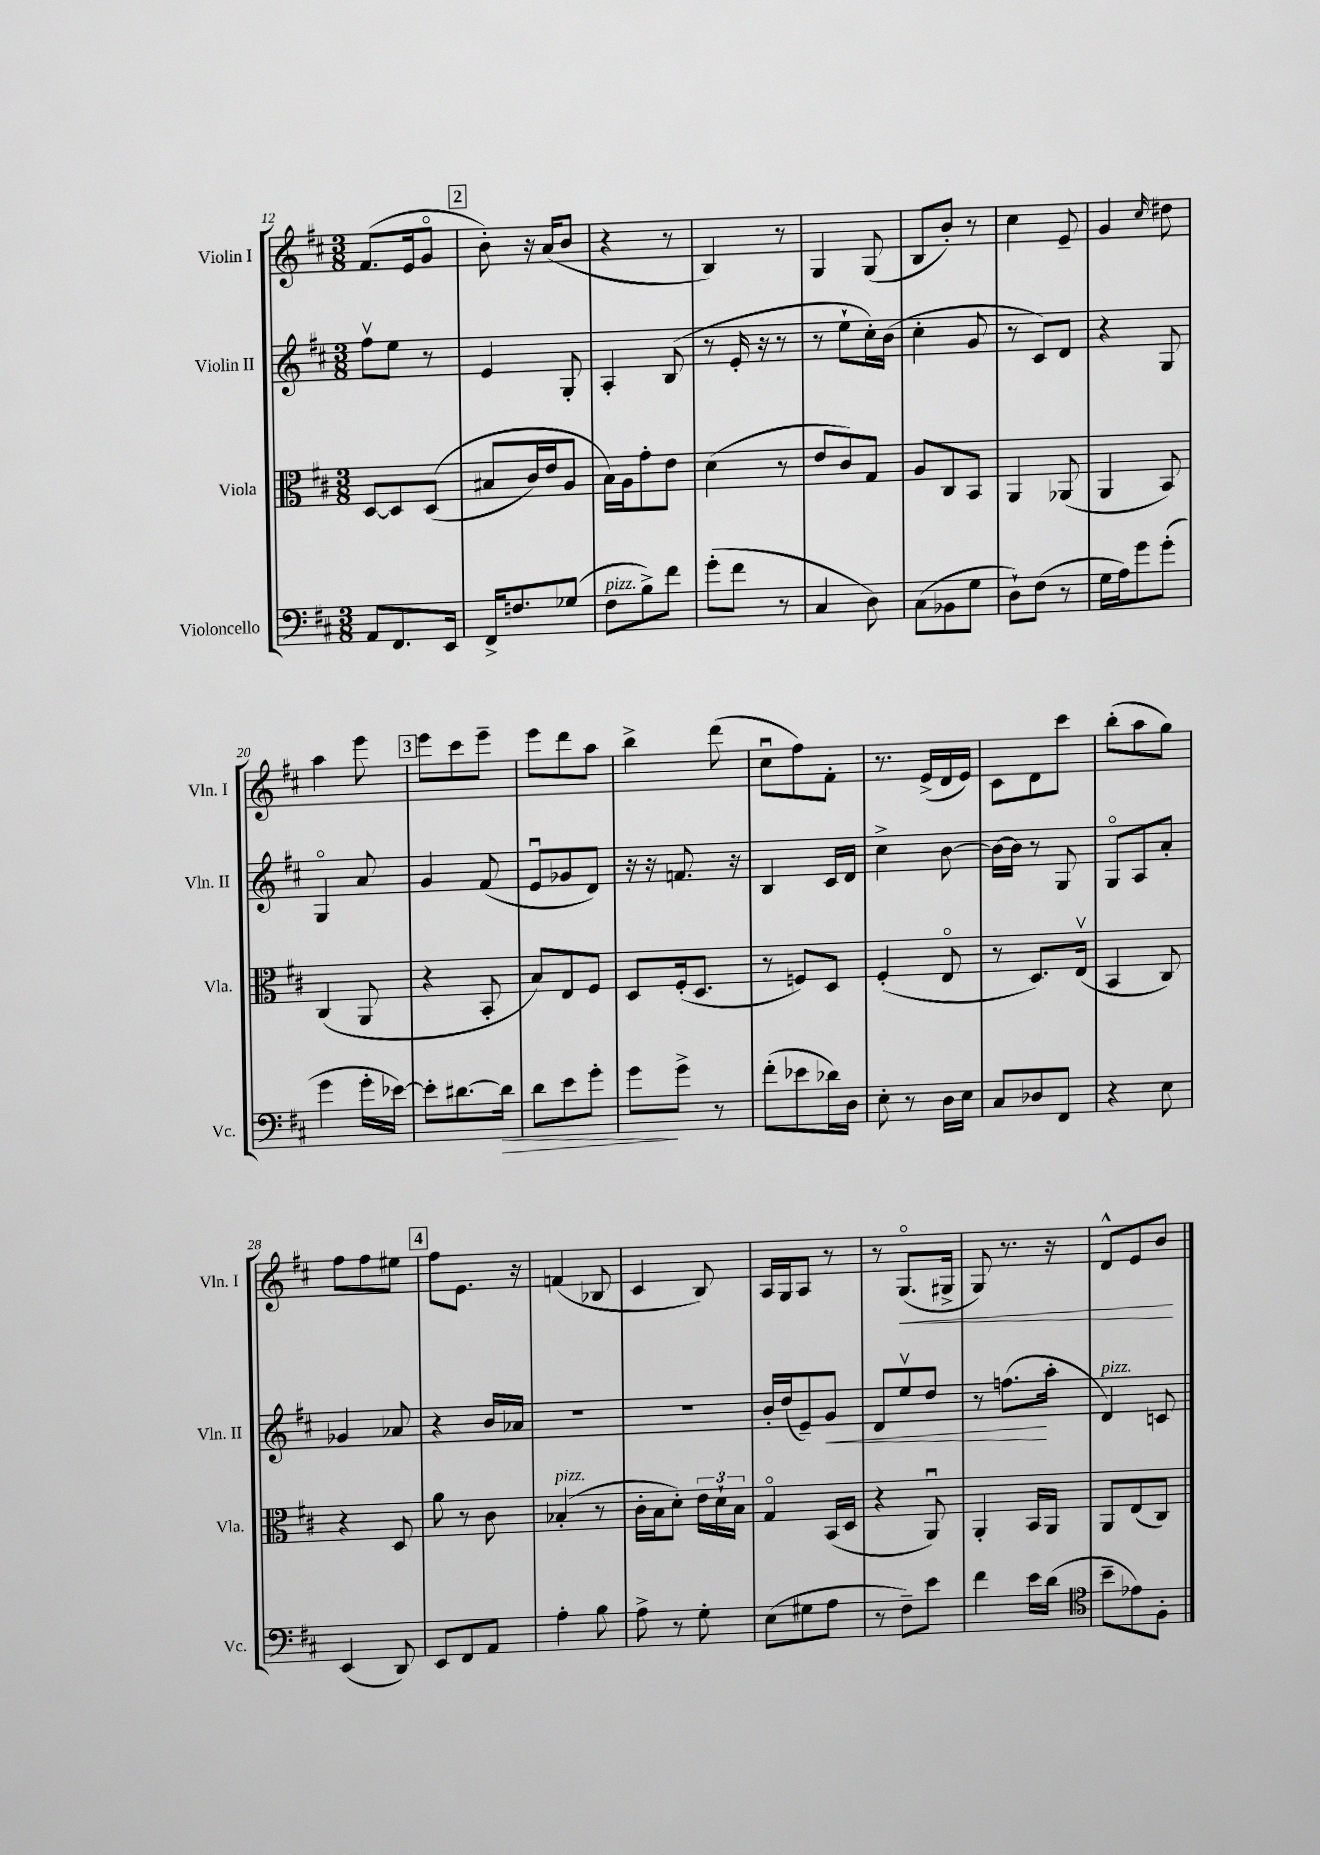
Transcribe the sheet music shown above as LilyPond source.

<<
\new StaffGroup <<
\new Staff = "s0" \with { instrumentName = "Violin I" shortInstrumentName = "Vln. I" } {
    \clef treble \key d \major \numericTimeSignature \time 3/8
    \autoBeamOff fis'8.[( e'16 g'8]\flageolet |
    \mark \markup { \box "2" } b'8-.) r16 a'16[( b'8] |
    r4 r8 |
    b4) r8 |
    g4 g8( |
    b8[ b'8]-.) r8 |
    cis''4 e'8-- |
    g'4 \grace { cis''16 } dis''8 |
    a''4 e'''8 |
    \mark \markup { \box "3" } e'''8[ cis'''8 e'''8]-- |
    e'''8[ d'''8 a''8] |
    b''4-> d'''8( |
    cis''8[\downbow fis''8) fis'8]-. |
    r8. e'16[->( d'16 e'16]) |
    cis'8[ d'8 cis'''8] |
    b''8[-.( a''8 g''8]) |
    fis''8[ fis''8 eis''8] |
    \mark \markup { \box "4" } fis''8[ e'8.] r16 |
    f'4( bes8 |
    cis'4 b8) |
    a16[ g16 a8] r8 |
    r8 g8.[\flageolet\<( gis16]-> |
    g8) r8. r16 |
    d'8[-^ e'8 b'8]\! \bar "|." |
}
\new Staff = "s1" \with { instrumentName = "Violin II" shortInstrumentName = "Vln. II" } {
    \clef treble \key d \major \numericTimeSignature \time 3/8
    \autoBeamOff fis''8[\upbow e''8] r8 |
    \mark \markup { \box "2" } e'4 g8-. |
    a4-. b8( |
    r8 e'16-. r16 r8 |
    r8 e''8[-! cis''16-.) b'16]( |
    cis''4-. g'8 |
    r8 cis'8[) d'8] |
    r4 g8 |
    g4\flageolet a'8 |
    \mark \markup { \box "3" } g'4 fis'8( |
    e'8[\downbow ges'8 d'8]) |
    r16 r16 f'8. r16 |
    b4 cis'16[ d'16] |
    cis''4-> b'8~ |
    b'16[~ b'16] r8 g8 |
    g8[\flageolet a8 a'8]-. |
    ges'4 aes'8 |
    \mark \markup { \box "4" } r4 b'16[ aes'16] |
    R4. |
    R4. |
    b'16[-. d''16( e'8--) g'8]\< |
    d'8[ e''8\upbow d''8] |
    r8 f''8.[\!( a''16]-. |
    d'4^\markup { \italic "pizz." }) c'8 \bar "|." |
}
\new Staff = "s2" \with { instrumentName = "Viola" shortInstrumentName = "Vla." } {
    \clef alto \key d \major \numericTimeSignature \time 3/8
    \autoBeamOff d8[~ d8 d8](\( |
    \mark \markup { \box "2" } bis8[ cis'16) e'16 a8] |
    b16[\) a16 g'8-. e'8] |
    d'4( r8 |
    e'8[ cis'8) g8] |
    a8[ cis8 b,8] |
    a,4 aes,8( |
    a,4 b,8) |
    cis4( a,8 |
    \mark \markup { \box "3" } r4 b,8-. |
    b8[) e8 fis8] |
    d8[ fis16-.( d8.] |
    r8 f8[) d8] |
    fis4-.( e8\flageolet |
    r8 d8.[) e16]\upbow( |
    b,4 cis8) |
    r4 d8 |
    \mark \markup { \box "4" } a'8 r8 cis'8 |
    bes4-.^\markup { \italic "pizz." }( r8 |
    cis'16[-. b16 d'8]-.) \tuplet 3/2 { e'16[ d'16-! b16] } |
    g4\flageolet b,16[( d16] |
    r4 a,8\downbow) |
    a,4-. b,16[ a,16] |
    a,8[ e8( cis8]) \bar "|." |
}
\new Staff = "s3" \with { instrumentName = "Violoncello" shortInstrumentName = "Vc." } {
    \clef bass \key d \major \numericTimeSignature \time 3/8
    \autoBeamOff a,8[ fis,8. e,16] |
    \mark \markup { \box "2" } fis,16[-> f8. ges8]( |
    fis8[^\markup { \italic "pizz." } b8->) fis'8] |
    g'8[-.( fis'8] r8 |
    cis4 d8) |
    cis8[( bes,8 g8] |
    d8[-!) fis8]( r8 |
    g16[ a16) g'8 g'8]-.( |
    g'4 g'16[-. ees'16]~) |
    \mark \markup { \box "3" } ees'8[-. dis'8.~ dis'16]\> |
    d'8[ e'8 g'8]-. |
    g'8[\! g'8]-> r8 |
    fis'8[-.( ees'8 des'16) d16] |
    e8-. r8 d16[ e16] |
    cis8[ des8 fis,8] |
    r4 e8 |
    e,4( d,8) |
    \mark \markup { \box "4" } e,8[ fis,8 a,8] |
    a4-. b8 |
    a8-> r8 g8-. |
    e8[( gis8 a8] |
    r8 fis8[--) e'8] |
    fis'4 e'16[ d'16]( |
    \clef tenor b'8[-- ees'8) fis8]-. \bar "|." |
}
>>
>>
\layout { \context { \Score currentBarNumber = #12 } }
